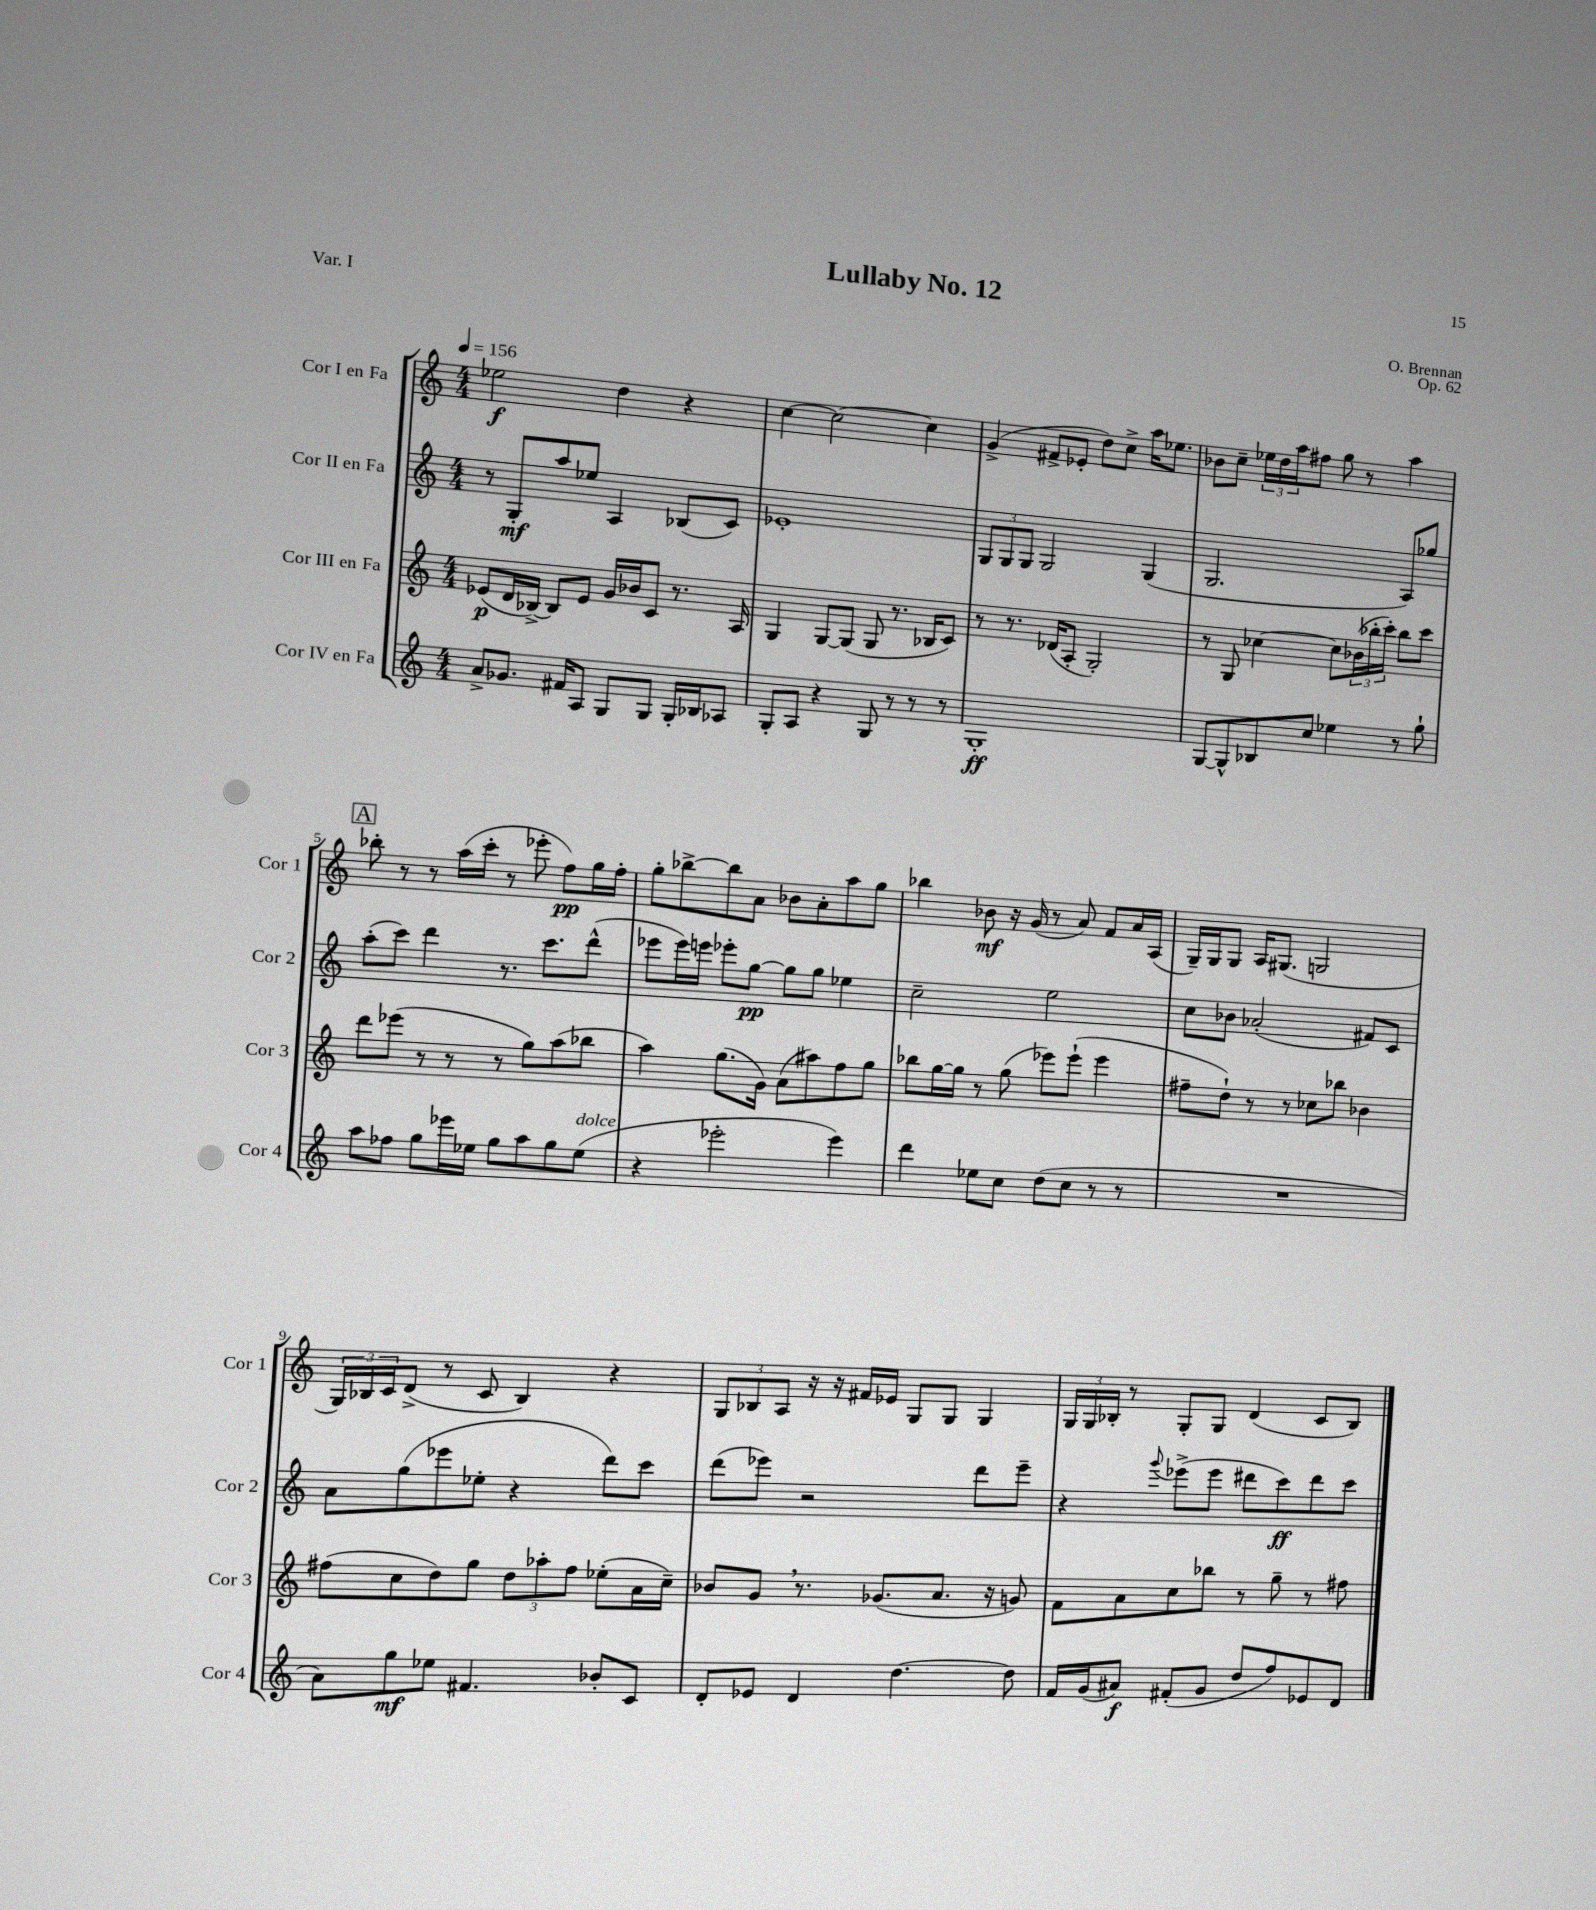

**kern	**dynam	**kern	**dynam	**kern	**dynam	**kern	**dynam
*part4	*part4	*part3	*part3	*part2	*part2	*part1	*part1
*staff4	*staff4	*staff3	*staff3	*staff2	*staff2	*staff1	*staff1
*I"Cor IV en Fa	*	*I"Cor III en Fa	*	*I"Cor II en Fa	*	*I"Cor I en Fa	*
*I'Cor 4	*	*I'Cor 3	*	*I'Cor 2	*	*I'Cor 1	*
*clefG2	*	*clefG2	*	*clefG2	*	*clefG2	*
*k[]	*	*k[]	*	*k[]	*	*k[]	*
*M4/4	*	*M4/4	*	*M4/4	*	*M4/4	*
*MM156	*	*MM156	*	*MM156	*	*MM156	*
=1	=1	=1	=1	=1	=1	=1	=1
8a^/L	.	(8e-X/L	p	8r	.	2ee-X\	f
8.g-X/J	.	16d/L	.	8G'/L	mf	.	.
.	.	[16B-X^/JJ)	.	.	.	.	.
.	.	8B-/L]	.	8aa/	.	.	.
16f#X/KL	.	.	.	.	.	.	.
8A/J	.	8e-/J	.	8ee-X/J	.	.	.
8G/L	.	16g/LL	.	4A/	.	4dd\	.
.	.	16b-X/J	.	.	.	.	.
8G/J	.	8c/J	.	.	.	.	.
16G'/LL	.	8.r	.	(8B-X/L	.	4r	.
16B-X/J	.	.	.	.	.	.	.
8A-X/J	.	.	.	8c/J)	.	.	.
.	.	16A/	.	.	.	.	.
=2	=2	=2	=2	=2	=2	=2	=2
8G'/L	.	4G/	.	1e-X'	.	[4cc\	.
8A/J	.	.	.	.	.	.	.
4r	.	[8G/L	.	.	.	2cc\_	.
.	.	(8G/J]	.	.	.	.	.
8G/	.	8G/	.	.	.	.	.
8r	.	8.r	.	.	.	.	.
8r	.	.	.	.	.	4cc\]	.
.	.	16B-X/KL	.	.	.	.	.
8r	.	8c/J)	.	.	.	.	.
=3	=3	=3	=3	=3	=3	=3	=3
1G'	ff	8r	.	12G/L	.	(4g^/	.
.	.	.	.	12G/	.	.	.
.	.	8.r	.	.	.	.	.
.	.	.	.	12G/J	.	.	.
.	.	.	.	2G/	.	8f#X^/L	.
.	.	(16d-X/KL	.	.	.	.	.
.	.	8A'/J	.	.	.	8e-X'/J	.
.	.	2G'/)	.	.	.	8dd\L)	.
.	.	.	.	.	.	8cc^\J	.
.	.	.	.	(4G/	.	16aa\KL	.
.	.	.	.	.	.	8.ee-X\J	.
=4	=4	=4	=4	=4	=4	=4	=4
[8G/L	.	8r	.	2.G/	.	8b-X\L	.
8G^^/]	.	8G/	.	.	.	8cc~\J	.
8B-X/	.	[4cc-X\	.	.	.	24ee-X\LL	.
.	.	.	.	.	.	24dd\	.
.	.	.	.	.	.	24aa\J	.
8cc/J	.	.	.	.	.	8ff#X\J	.
4ee-X\	.	8cc-\L]	.	.	.	8gg\	.
.	.	(24b-X\L	.	.	.	8r	.
.	.	24bb-X'\	.	.	.	.	.
.	.	24ccc'\JJ)	.	.	.	.	.
8r	.	8bb-\L	.	8A/L)	.	4aa\	.
8gg`\	.	8ccc\J	.	8gg-X/J	.	.	.
!!LO:LB:g=z
!!LO:REH:place=s1:t=A
=5	=5	=5	=5	=5	=5	=5	=5
8aa\L	.	8ddd\L	.	(8aa'\L	.	8bb-X'\	.
8ff-X\J	.	(8eee-X\J	.	8ccc\J)	.	8r	.
8gg\L	.	8r	.	4ddd\	.	8r	.
16eee-X\L	.	8r	.	.	.	(16aa\LL	.
16ee-X\JJ	.	.	.	.	.	16ccc'\JJ	.
8gg\L	.	8r	.	8.r	.	8r	.
8aa\	.	8gg\L)	.	.	.	8eee-X'\	.
.	.	.	.	8.ccc\L	.	.	.
8gg\	.	(8aa\	.	.	.	8ff\L)	pp
!LO:TX:a:i:t=dolce	!	!	!	!	!	!	!
(8ee-\J	.	8bb-X\J	.	(8ddd^^\J	.	16gg\L	.
.	.	.	.	.	.	16ff'\JJ	.
=6	=6	=6	=6	=6	=6	=6	=6
4r	.	4aa\)	.	8eee-X\L	.	8gg'\L	.
.	.	.	.	16eee-\L)	.	[8bb-X^\	.
.	.	.	.	16eeen\JJ	.	.	.
2eee-X'\	.	(8.gg\L	.	8eee-X'\L	.	8bb-\]	.
.	.	.	.	[8gg\J	pp	8a\J	.
.	.	16g\Jk)	.	.	.	.	.
.	.	(8a\L	.	8gg\L]	.	8b-X\L	.
.	.	8aa#X\)	.	8gg\J	.	8a'\	.
4eee-\)	.	8ff\	.	4ee-X\	.	8aa\	.
.	.	8gg\J	.	.	.	8gg\J	.
=7	=7	=7	=7	=7	=7	=7	=7
4ddd\	.	8bb-X\L	.	2cc~\	.	4bb-X\	.
.	.	[16gg\L	.	.	.	.	.
.	.	16gg\JJ]	.	.	.	.	.
8ee-X\L	.	8r	.	.	.	8b-X\	mf
8cc\J	.	(8gg\	.	.	.	16r	.
.	.	.	.	.	.	(16g/	.
(8dd\L	.	8eee-X\L)	.	2ee\	.	8r	.
8cc\J	.	(8eee-`\J	.	.	.	8a/)	.
8r	.	4eee-\	.	.	.	8f/L	.
8r	.	.	.	.	.	16a/L	.
.	.	.	.	.	.	(16A/JJ	.
=8	=8	=8	=8	=8	=8	=8	=8
1r	.	8ff#X~\L	.	8cc\L	.	16G~/LL)	.
.	.	.	.	.	.	16G/J	.
.	.	8dd`\J)	.	8b-X\J	.	8G/J	.
.	.	8r	.	(2a-X'/	.	16A/KL	.
.	.	.	.	.	.	(8.G#X/J	.
.	.	8r	.	.	.	.	.
.	.	8cc-X\L	.	.	.	2Gn/	.
.	.	8bb-X\J	.	.	.	.	.
.	.	4b-X\	.	8f#X/L)	.	.	.
.	.	.	.	8c/J	.	.	.
!!LO:LB:g=z
=9	=9	=9	=9	=9	=9	=9	=9
8a\L)	.	(8ff#X\L	.	8a\L	.	24G/LL)	.
.	.	.	.	.	.	24B-X/	.
.	.	.	.	.	.	24c/J	.
8gg\	mf	8cc\	.	(8gg\	.	(8d^/J	.
8ee-X\J	.	8dd\)	.	8eee-X\	.	8r	.
4.f#X/	.	8gg\J	.	8ee-X'\J	.	8c/	.
.	.	12dd\L	.	4r	.	4B-/)	.
.	.	12aa-X'\	.	.	.	.	.
.	.	12ff#\J	.	.	.	.	.
8b-X'/L	.	(8ee-X'\L	.	8ddd\L)	.	4r	.
8c/J	.	16a\L	.	8ccc\J	.	.	.
.	.	16cc~\JJ)	.	.	.	.	.
=10	=10	=10	=10	=10	=10	=10	=10
8d'/L	.	8b-X/L	.	(8ddd\L	.	12G/L	.
.	.	.	.	.	.	12B-X/	.
8e-X/J	.	8g,/J	.	8eee-X\J)	.	.	.
.	.	.	.	.	.	12A/J	.
4d/	.	8.r	.	2r	.	16r	.
.	.	.	.	.	.	16r	.
.	.	.	.	.	.	16f#X/LL	.
.	.	(8.g-X/L	.	.	.	16e-X/JJ	.
[4.dd\	.	.	.	.	.	8G/L	.
.	.	8.a/J	.	.	.	8G/J	.
.	.	.	.	8ddd\L	.	4G/	.
.	.	16r	.	.	.	.	.
8dd\]	.	8gn/)	.	8eee-~\J	.	.	.
=11	=11	=11	=11	=11	=11	=11	=11
16f/LL	.	8f\L	.	4r	.	24G/LL	.
.	.	.	.	.	.	24G/	.
(16g/J	.	.	.	.	.	.	.
.	.	.	.	.	.	24B-X'/JJ	.
8a#X/J)	f	8a\	.	.	.	8r	.
.	.	.	.	8qqggg/	.	.	.
(8f#X'/L	.	8cc\	.	(8eee-X^\L	.	8G'/L	.
8g/J	.	8bb-X\J	.	8eee-\J	.	8G/J	.
8dd/L	.	8r	.	8ddd#X\L	.	(4d/	.
8ff/)	.	8gg~\	.	8ccc\)	ff	.	.
8e-X/	.	8r	.	8ddd#\	.	8c/L	.
8d/J	.	8ff#X\	.	8ccc\J	.	8B-/J)	.
==	==	==	==	==	==	==	==
*-	*-	*-	*-	*-	*-	*-	*-
